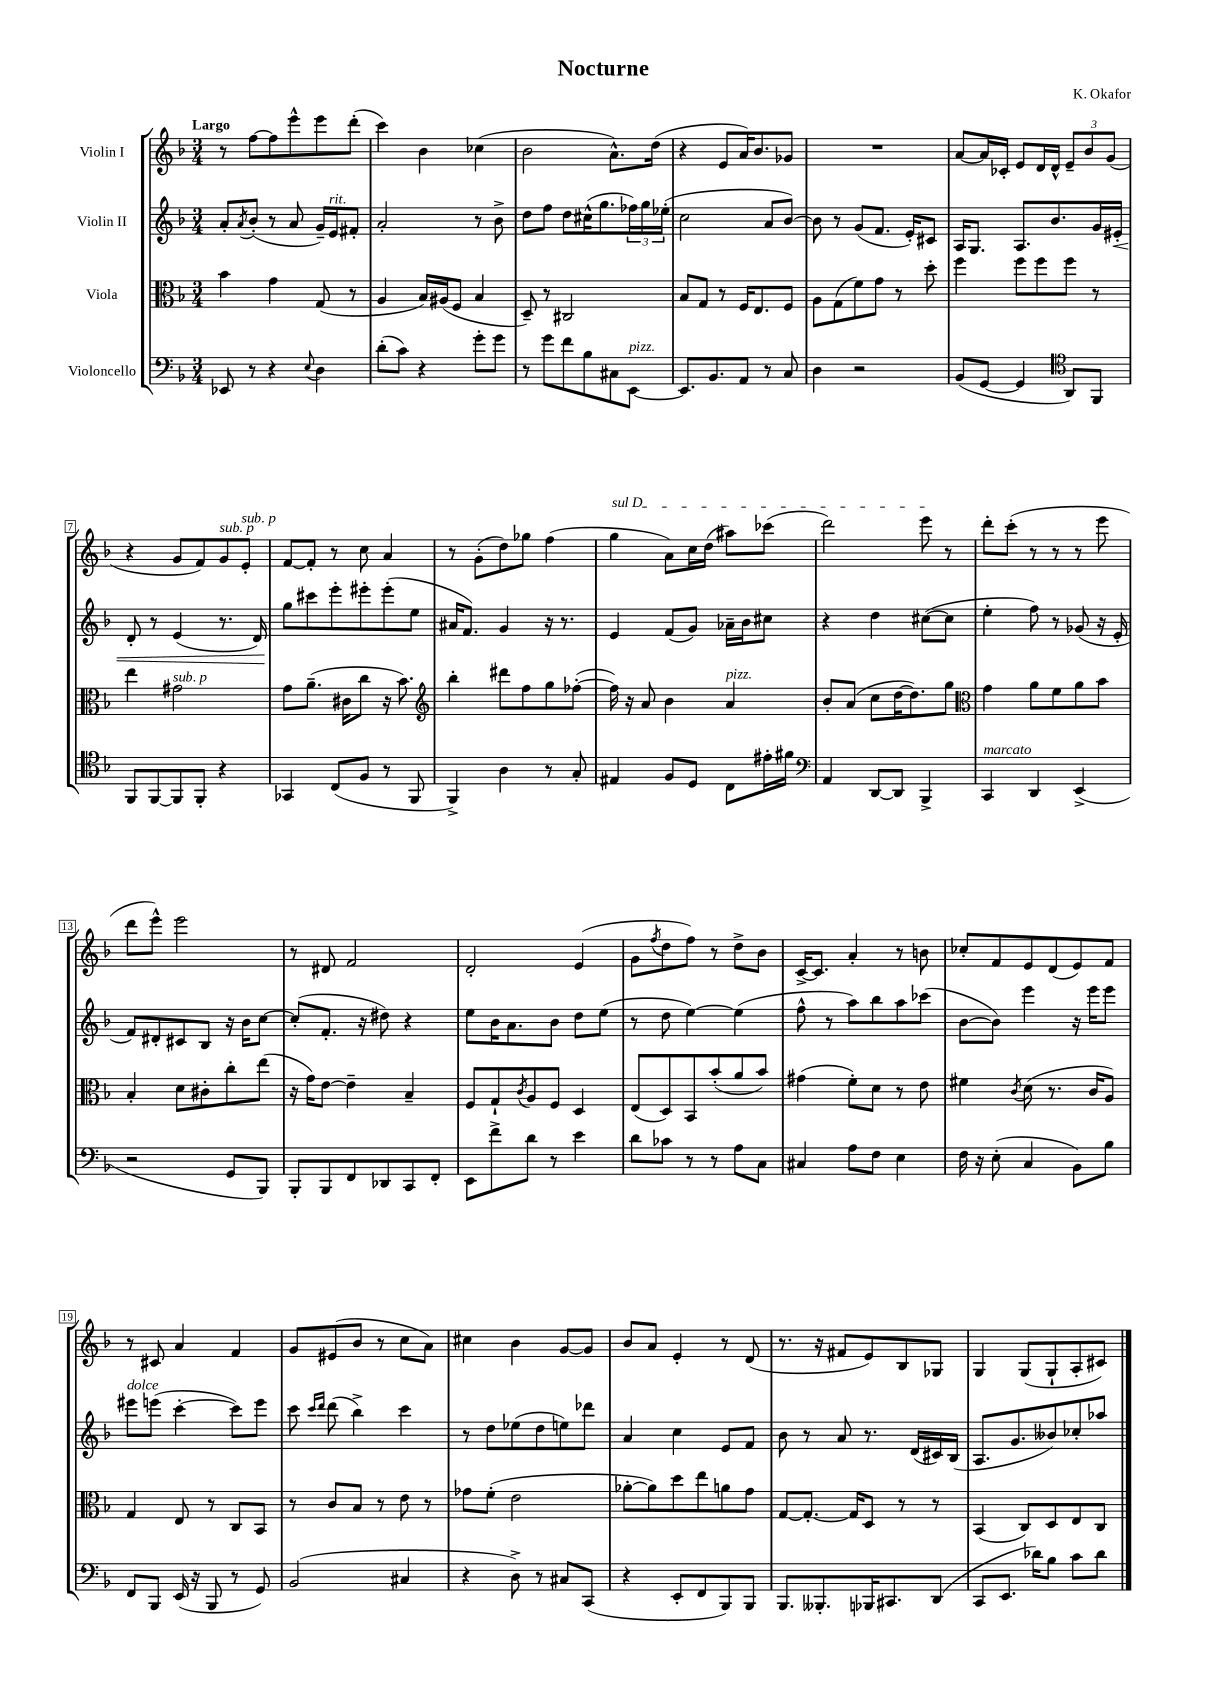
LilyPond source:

\header { title = "Nocturne" composer = "K. Okafor" }
<<
\new StaffGroup <<
\new Staff = "s0" \with { instrumentName = "Violin I" } {
    \clef treble \key f \major \numericTimeSignature \time 3/4 \tempo "Largo"
    r8 f''8~ f''8 e'''8-^ e'''8 d'''8-.( |
    c'''4) bes'4 ces''4( |
    bes'2 a'8.-^) d''16( |
    r4 e'8 a'16) bes'8. ges'8 |
    R2. |
    a'8~ a'16 ces'16-. e'8 d'16 d'16-^ \tuplet 3/2 { e'8-- bes'8 g'8( } |
    r4 g'8 f'8) g'8^\markup { \italic "sub. p" } e'8-.^\markup { \italic "sub. p" } |
    f'8~ f'8-. r8 c''8 a'4 |
    r8 g'8-.( d''8) ges''8 f''4( |
    \once \override TextSpanner.bound-details.left.text = \markup { \italic "sul D" } g''4\startTextSpan a'8) c''16 d''16( ais''8) ces'''8( |
    d'''2) e'''8\stopTextSpan r8 |
    d'''8-. c'''8-.( r8 r8 r8 e'''8 |
    d'''8 e'''8-^) e'''2 |
    r8 dis'8 f'2 |
    d'2-. e'4( |
    g'8 \acciaccatura { f''8 } d''8 f''8) r8 d''8-> bes'8 |
    c'16~-> c'8. a'4-. r8 b'8 |
    ces''8-. f'8 e'8 d'8( e'8) f'8 |
    r8 cis'8 a'4 f'4 |
    g'8 eis'8( bes'8 r8 c''8 a'8) |
    cis''4 bes'4 g'8~ g'8 |
    bes'8 a'8 e'4-. r8 d'8( |
    r8. r16 fis'8 e'8) bes8 ges8 |
    g4 g8( g8-! a8-. cis'8) \bar "|." |
}
\new Staff = "s1" \with { instrumentName = "Violin II" } {
    \clef treble \key f \major \numericTimeSignature \time 3/4
    a'8-. \acciaccatura { a'8 } bes'8-.( r8 a'8 g'16--) e'16^\markup { \italic "rit." } fis'8-. |
    a'2-. r8 bes'8-> |
    d''8 f''8 d''8 cis''16-^( g''8. \tuplet 3/2 { fes''16) g''16 ees''16-.( } |
    c''2 a'8 bes'8~) |
    bes'8 r8 g'8( f'8. e'16-.) cis'8 |
    a16 g8. a8. bes'8. g'16 eis'16-.\< |
    d'8-. r8 e'4( r8. d'16) |
    g''8\! cis'''8 e'''8-. eis'''8-. eis'''8-.( e''8 |
    ais'16 f'8.) g'4 r16 r8. |
    e'4 f'8( g'8) aes'16-- bes'16 cis''8 |
    r4 d''4 cis''8~( cis''8 |
    e''4-. f''8) r8 ges'8( r16 e'16-. |
    f'8) dis'8-. cis'8 bes8 r16 bes'16 c''8~ |
    c''8-.( f'8.-. r16 dis''8) r4 |
    e''8 bes'16 a'8. bes'8 d''8 e''8( |
    r8 d''8 e''4~) e''4( |
    f''8-^ r8 a''8) bes''8 a''8 ces'''8( |
    bes'8~ bes'8) e'''4 r16 e'''16 e'''8 |
    eis'''8^\markup { \italic "dolce" } e'''8( c'''4~-. c'''8) e'''8 |
    c'''8 \grace { c'''16 d'''16 } d'''8( bes''4->) c'''4 |
    r8 d''8 ees''8( d''8 e''8) des'''8 |
    a'4 c''4 e'8 f'8 |
    bes'8 r8 a'8 r8. d'16( cis'16) bes16( |
    a8. g'8. beses'8) ces''8-. aes''8 \bar "|." |
}
\new Staff = "s2" \with { instrumentName = "Viola" } {
    \clef alto \key f \major \numericTimeSignature \time 3/4
    bes'4 g'4 g8( r8 |
    a4 bes16) ais16( f8 bes4 |
    d8--) r8 cis2 |
    bes8 g8 r8 f16 e8. f8 |
    a8 g8( f'8) g'8 r8 d''8-. |
    f''4 f''8 f''8 f''8 r8 |
    e''4 gis'2^\markup { \italic "sub. p" } |
    g'8 a'8.--( cis'16 c''8 r16 bes'8.) |
    \clef treble bes''4-. dis'''8 f''8 g''8 fes''8~-.( |
    fes''16) r16 a'8 bes'4 a'4^\markup { \italic "pizz." } |
    bes'8-. a'8( c''8 d''16~ d''8.) g''8 |
    \clef alto g'4 a'8 f'8 a'8 bes'8 |
    bes4-. d'8 cis'8-. c''8-. e''8( |
    r16 g'16) e'8~ e'4-- bes4-- |
    f8 g8-! \acciaccatura { c'8 } a8 f8 d4 |
    e8( d8) bes,8 bes'8-.( a'8 bes'8) |
    gis'4( f'8-.) d'8 r8 e'8 |
    fis'4 \acciaccatura { c'8 } d'8( r8. c'16 a8) |
    g4 e8 r8 c8 bes,8 |
    r8 c'8 bes8 r8 e'8 r8 |
    ges'8 f'8-.( e'2 |
    aes'8~-. aes'8) d''8 e''8 a'8 g'8 |
    g8~ g8.~-. g16 d8 r8 r8 |
    bes,4( c8) d8 e8 c8 \bar "|." |
}
\new Staff = "s3" \with { instrumentName = "Violoncello" } {
    \clef bass \key f \major \numericTimeSignature \time 3/4
    ees,8 r8 r4 \appoggiatura { e8 } d4 |
    d'8-.( c'8) r4 g'8-. g'8 |
    r8 g'8 f'8 bes8 cis8 e,8~^\markup { \italic "pizz." } |
    e,8. bes,8. a,8 r8 c8 |
    d4 r2 |
    bes,8( g,8~ g,4 \clef tenor a,8) f,8 |
    f,8 f,8~ f,8 f,8-. r4 |
    ges,4 c8( f8 r8 f,8 |
    f,4->) a4 r8 g8-. |
    eis4 f8 d8 c8 eis'16-. fis'16 |
    \clef bass a,4 d,8~ d,8 bes,,4-> |
    c,4^\markup { \italic "marcato" } d,4 e,4->( |
    r2 g,8 bes,,8) |
    bes,,8-. bes,,8 f,8 des,8 c,8 f,8-. |
    e,8 f'8-> d'8 r8 e'4 |
    d'8 ces'8 r8 r8 a8 c8 |
    cis4 a8 f8 e4 |
    f16 r16 e8-.( c4 bes,8) bes8 |
    f,8 bes,,8 e,16( r16 bes,,8 r8 g,8) |
    bes,2( cis4 |
    r4 d8->) r8 cis8 c,8( |
    r4 e,8-. f,8 bes,,8) bes,,8 |
    bes,,8. beses,,8.-. bes,,16 cis,8. d,8( |
    c,8 e,8. des'16) bes8 c'8 des'8 \bar "|." |
}
>>
>>
\layout { \context { \Score \override BarNumber.stencil = #(make-stencil-boxer 0.1 0.3 ly:text-interface::print) } }
